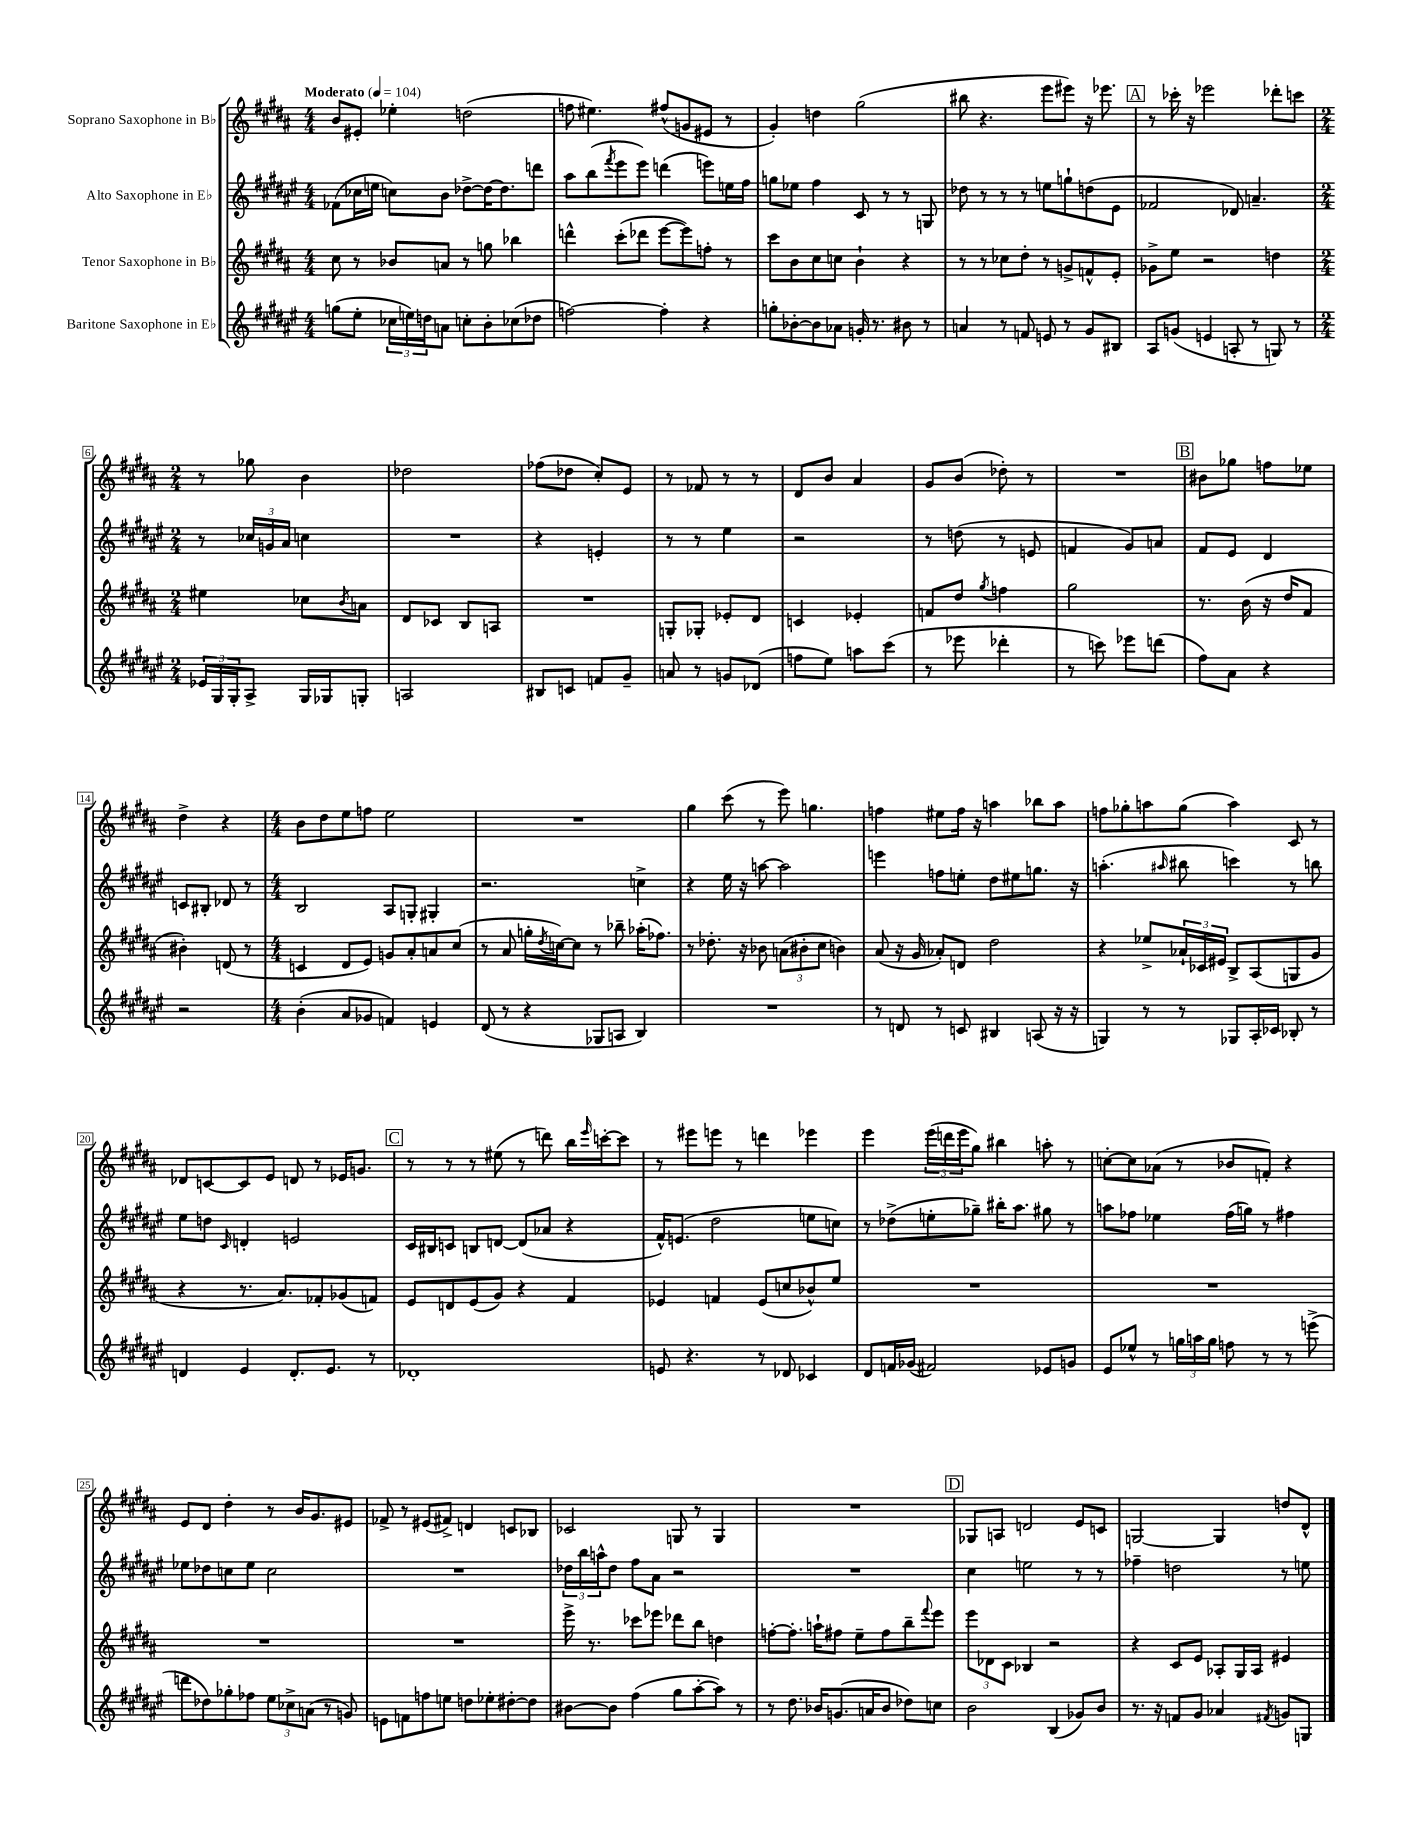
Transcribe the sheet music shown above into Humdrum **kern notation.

**kern	**kern	**kern	**kern
*staff4	*staff3	*staff2	*staff1
*clefG2	*clefG2	*clefG2	*clefG2
*k[f#c#g#d#a#e#]	*k[f#c#g#d#a#]	*k[f#c#g#d#a#e#]	*k[f#c#g#d#a#]
*M4/4	*M4/4	*M4/4	*M4/4
*MM104	*MM104	*MM104	*MM104
(8gg	8cc#	(8f-	8b
8ee#'	8r	16cc-	8e#'
.	.	16ee	.
24cc-	8b-	8cc)	4ee-'
24ee)	.	.	.
24dd	.	.	.
8a	8a	8b	.
8cc'	8r	[8dd-^	(2dd
8b'	8gg	16dd-_	.
.	.	8.dd-]	.
(8cc-	4bb-	.	.
8dd-	.	8ddd	.
=	=	=	=
[2ff)	4ddd^^	8aa#	8ff
.	.	(8bb	4.ee#)
.	.	8qfff#	.
.	(8ccc#'	8eee#	.
.	8ddd-	8eee#)	.
4ff']	[8eee	(4ddd	(8ff#^^
.	8eee])	.	8g
4r	8ff'	8eee)	8e#
.	8r	16ee	8r
.	.	16ff#	.
=	=	=	=
8gg'	8ccc#	8gg	4g#')
[8b-'	8b	8ee-	.
8b-]	8cc#	4ff#	4dd
8a-	8cc	.	.
16g'	4b`	8c#	(2gg#
8.r	.	.	.
.	.	8r	.
8b#	4r	8r	.
8r	.	8G	.
=	=	=	=
4a	8r	8dd-	8bb#
.	8r	8r	4.r
8r	8cc-	8r	.
8f	8dd#'	8r	.
8e	8r	8ee	8eee
8r	8g^	8gg`	8eee#)
8g#	8f^^	(8dd	16r
.	.	.	8.eee-
8B#	8e'	8e#	.
=	=	=	=
8A#	8g-^	2f-	8r
(8g	8ee	.	16ccc-'
.	.	.	16r
4e	2r	.	2eee-
8A'	.	8d-)	.
8r	.	4.a~	.
8G)	4dd	.	8ddd-'
8r	.	.	8ccc
=	=	=	=
*M2/4	*M2/4	*M2/4	*M2/4
24e-	4ee#	8r	8r
24G#	.	.	.
24G#'	.	.	.
8A#^	.	24cc-	8gg-
.	.	24g	.
.	.	24a#	.
16G#	8cc-	4cc	4b
16G-	.	.	.
.	8qb	.	.
8G'	8a	.	.
=	=	=	=
2A	8d#	2r	2dd-
.	8c-	.	.
.	8B	.	.
.	8A	.	.
=	=	=	=
8B#	2r	4r	(8ff-
8c	.	.	8dd-
8f	.	4e'	8cc#')
8g#~	.	.	8e
=	=	=	=
8a	8G'	8r	8r
8r	8G-'	8r	8f-
8g	8e-'	4ee#	8r
(8d-	8d#	.	8r
=	=	=	=
8ff	4c	2r	8d#
8ee#)	.	.	8b
8aa	4e-'	.	4a#
(8ccc#	.	.	.
=	=	=	=
8r	8f	8r	8g#
8eee-	8dd#	(8dd	(8b
.	8qgg#	.	.
4ddd-'	4ff	8r	8dd-')
.	.	8e	8r
=	=	=	=
8r	2gg#	4f	2r
8ccc)	.	.	.
8eee-	.	8g#)	.
(8ddd	.	8a	.
=	=	=	=
8ff#)	8.r	8f#	8b#
8a#	.	8e#	8gg-
.	(16b	.	.
4r	16r	4d#	8ff
.	16dd#	.	.
.	8f#	.	8ee-
=	=	=	=
2r	4b#')	8c	4dd#^
.	.	8B#'	.
.	(8d	8d-	4r
.	8r	8r	.
=	=	=	=
*M4/4	*M4/4	*M4/4	*M4/4
(4b'	4c	2B	8b
.	.	.	8dd#
8a#	8d#	.	8ee
8g-	8e)	.	8ff
4f)	8g	8A#	2ee
.	8a#'	8G'	.
4e	8a	4G#'	.
.	(8cc#	.	.
=	=	=	=
(8d#	8r	2.r	1r
8r	8a#	.	.
4r	16gg'	.	.
.	8qdd#	.	.
.	[16cc)	.	.
.	8cc]	.	.
8G-	8r	.	.
8A	8bb-~	.	.
4B)	(16aa-'	4cc^	.
.	8.ff-)	.	.
=	=	=	=
1r	8r	4r	4gg#
.	8.dd-'	.	.
.	.	16ee#	(8ccc#
.	16r	16r	.
.	8b-	[8aa	8r
.	(12a	2aa]	8eee)
.	12b#'	.	.
.	.	.	4.gg
.	12cc#	.	.
.	4b)	.	.
=	=	=	=
8r	(8a#	4eee	4ff
8d	16r	.	.
.	16g#	.	.
8r	8a-')	8ff	8ee#
8c	8d	8ee'	16ff
.	.	.	16r
4B#	2dd#	8dd#	4aa
.	.	8ee#	.
(8A	.	8.gg	8bb-
16r	.	.	8aa
16r	.	16r	.
=	=	=	=
4G)	4r	(4.aa'	8ff
.	.	.	8gg-'
8r	8ee-^	.	8aa
.	.	16qqaa#	.
8r	24a-`	8bb#	(8gg-
.	24c-	.	.
.	24e#	.	.
8G-	8B^	4ccc)	4aa)
16A#'	(8A#	.	.
16c-	.	.	.
8B-'	8G	8r	8c#
8r	8g#	8bb	8r
=	=	=	=
4d	4r	8ee#	8d-
.	.	8dd	[8c
.	.	16qqc#	.
4e#	8.r	4d'	8c]
.	.	.	8e
.	8.a#)	.	.
8.d'	.	2e	8d
.	8f-'	.	8r
8.e#	.	.	.
.	(8g-	.	16e-
.	.	.	8.g
8r	8f)	.	.
=	=	=	=
1d-'	8e	16c#	8r
.	.	16B#	.
.	8d	8c	8r
.	(8e	8B	8r
.	8g#)	[8d	(8ee#
.	4r	(8d]	8r
.	.	8a-	8ddd)
.	4f#	4r	16bb
.	.	.	16qqeee
.	.	.	[16ccc'
.	.	.	8ccc]
=	=	=	=
8e	4e-	16f#^^)	8r
.	.	(8.e	.
4.r	.	.	8eee#
.	4f	2dd#	8eee
.	.	.	8r
8r	(8e-	.	4ddd
8d-	8cc	.	.
4c-	8b-^^)	8ee	4eee-
.	8ee	8cc)	.
=	=	=	=
8d#	1r	8r	4eee
16f	.	(8dd-^	.
(16g-	.	.	.
2f#)	.	8ee'	(24eee
.	.	.	24ddd
.	.	.	24eee
.	.	8gg-~)	8gg#)
.	.	16bb#'	4bb#
.	.	8.aa#	.
8e-	.	8gg#	8aa'
8g	.	8r	8r
=	=	=	=
8e#	1r	8aa	[8cc'
8ee-^^	.	8ff-	8cc]
8r	.	4ee-	(8a-
24gg	.	.	8r
24aa	.	.	.
24gg	.	.	.
8ff	.	(16ff-	8b-
.	.	16gg)	.
8r	.	8r	8f')
8r	.	4ff#	4r
(8eee^	.	.	.
=	=	=	=
8ddd	1r	8ee-	8e
8dd-)	.	8dd-	8d#
8gg-'	.	8cc	4dd#'
8ff-	.	8ee-	.
12ee#	.	2cc	8r
12cc-^	.	.	.
.	.	.	16b
(12a	.	.	.
.	.	.	8.g#
8r	.	.	.
8g)	.	.	8e#
=	=	=	=
8e	1r	1r	8f-^
8f	.	.	8r
8ff	.	.	(8e#
8ee	.	.	8f#^)
8dd	.	.	4d
8ee-'	.	.	.
[8dd#'	.	.	8c
8dd#]	.	.	8B-
=	=	=	=
[8b#	16eee^	24dd-	2c-
.	.	24bb	.
.	8.r	.	.
.	.	24aa^^	.
8b#]	.	8dd-	.
(4ff#	8ccc-	8ff#	.
.	8eee-	8a#	.
8gg#	8ddd-	2r	8G
[8aa#'	8bb	.	8r
8aa#])	4dd	.	4G
8r	.	.	.
=	=	=	=
8r	[8ff'	1r	1r
8.dd#	8.ff']	.	.
16b-	16aa`	.	.
(8.g	8ff#	.	.
.	8ee~	.	.
16a	.	.	.
8b-	8ff#	.	.
8dd-)	8bb~	.	.
.	8qqfff#	.	.
8cc	8eee	.	.
=	=	=	=
2b	12eee	4cc#	8G-
.	12d-	.	.
.	.	.	8A
.	12c#	.	.
.	4B-	2ee	2d
(4B	2r	.	.
8g-)	.	8r	8e
8b	.	8r	8c
=	=	=	=
8.r	4r	4ff-~	[2G
16r	.	.	.
8f	8c#	2dd	.
8g#	8e	.	.
4a-	8A-'	.	4G]
.	16G#	.	.
.	16A-	.	.
8qf#	.	.	.
8g	4e#	8r	8dd
8G	.	8ee	8d#^^
==	==	==	==
*-	*-	*-	*-
